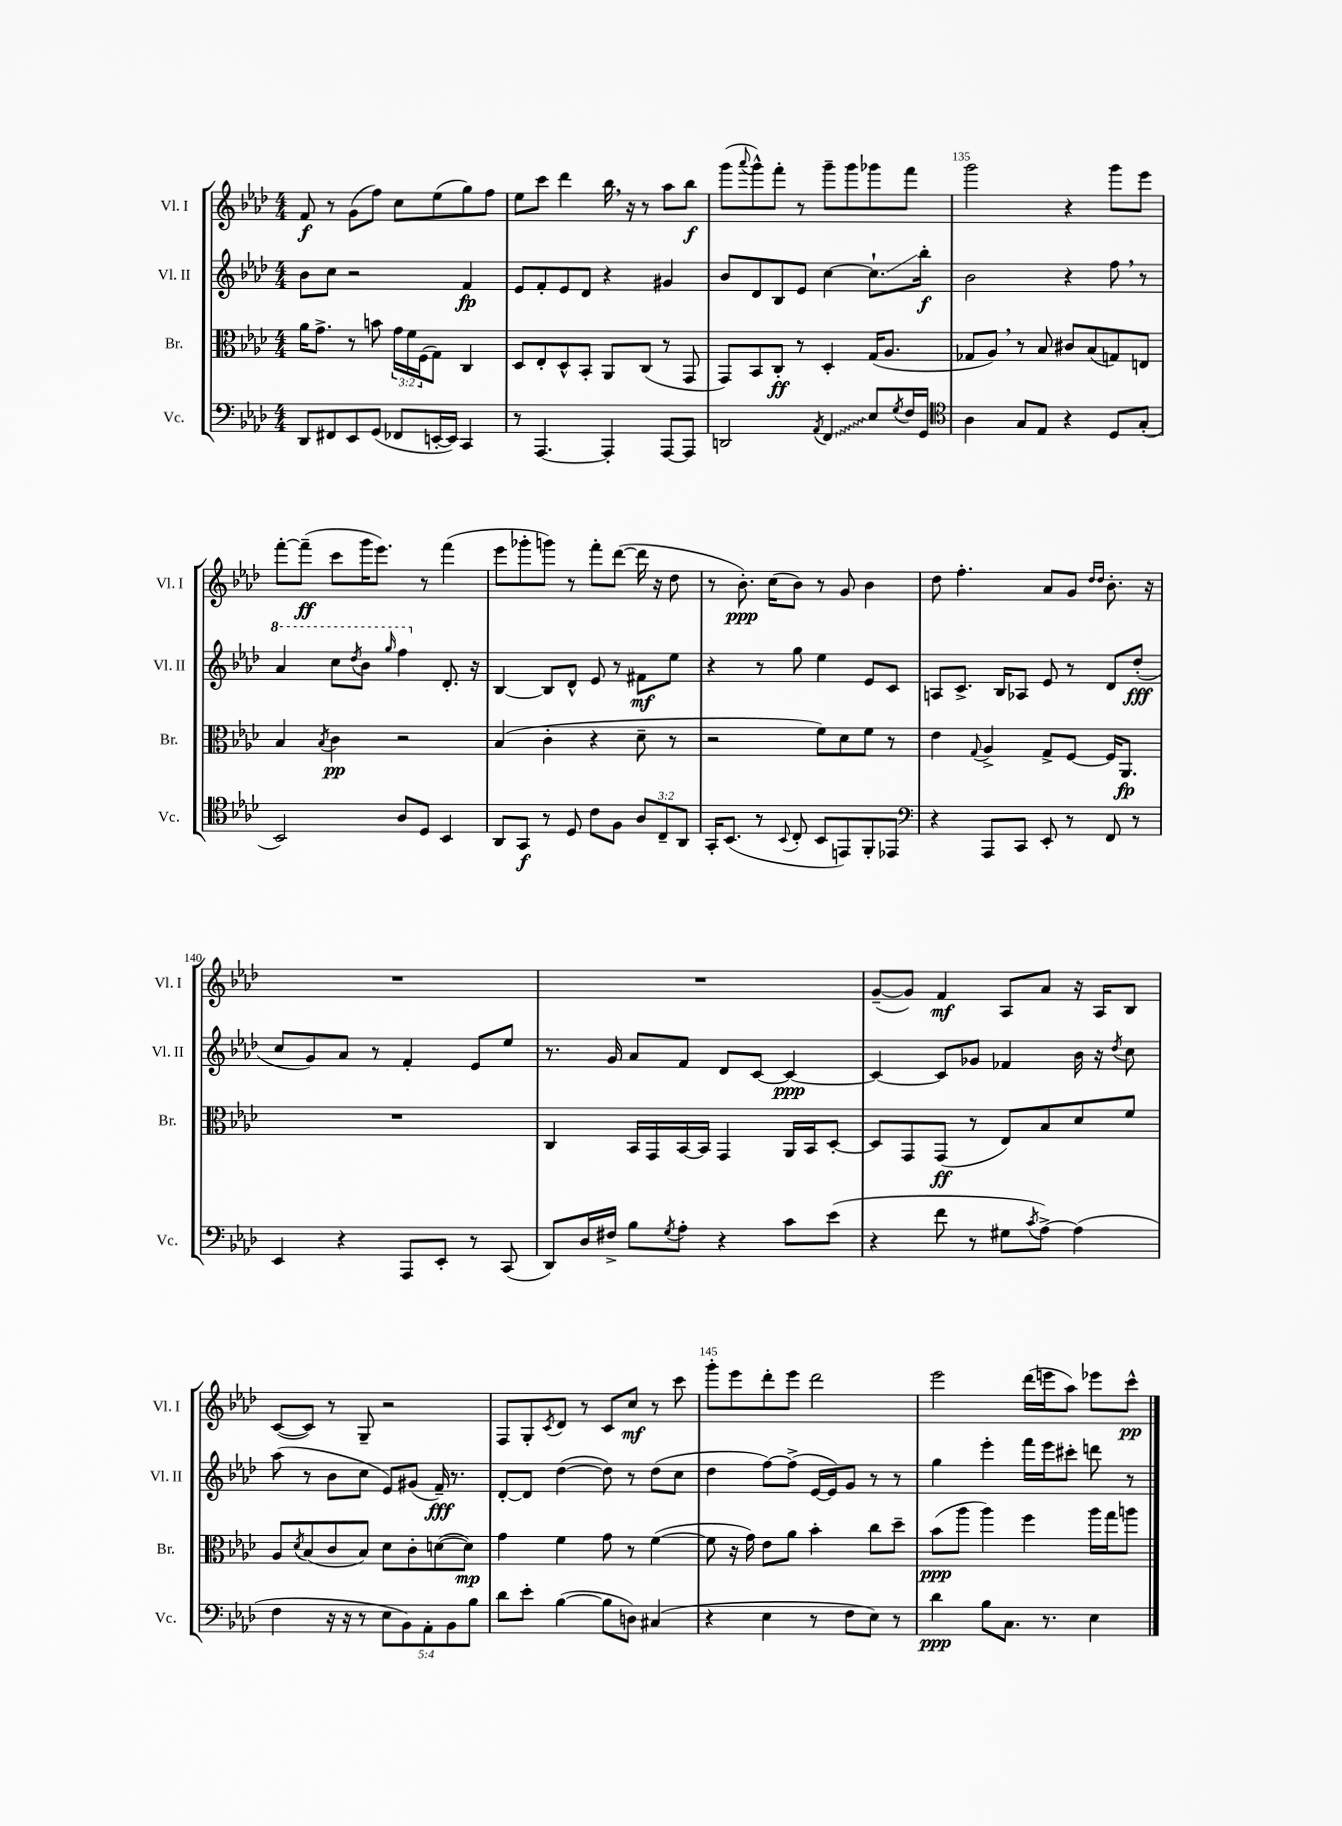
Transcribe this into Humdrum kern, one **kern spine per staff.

**kern	**kern	**kern	**kern
*staff4	*staff3	*staff2	*staff1
*clefF4	*clefC3	*clefG2	*clefG2
*k[b-e-a-d-]	*k[b-e-a-d-]	*k[b-e-a-d-]	*k[b-e-a-d-]
*M4/4	*M4/4	*M4/4	*M4/4
8DD-/L	16a-\LK	8b-\L	8f/
.	8.g^\J	.	.
8FF#/	.	8cc\J	8r
8EE-/	8r	2r	(8g\L
(8GG/J	8b\	.	8ff\J)
8FF-/L	24g\LL	.	8cc\L
.	24f\	.	.
.	(24F\J	.	.
[16EE'/L	8G\J)	.	(8ee-\
16EE/]JJ)	.	.	.
4CC/	4C/	4f/	8gg\)
.	.	.	8ff\J
=	=	=	=
8r	8D-/L	8e-/L	8ee-\L
[4.AAA-/	8E-'/	8f'/	8ccc\J
.	8D-^^/	8e-/	4ddd-\
.	8BB-'/J	8d-/J	.
4AAA-'/]	8AA-/L	4r	16bb-\
.	.	.	16r
.	(8C/J	.	8r
[8AAA-/L	8r	4g#/	8aa-\L
8AAA-/]J	8GG/	.	8bb-\J
=	=	=	=
2DD/	8GG/L)	8b-/L	(8ggg\L
.	.	.	8qqaaa-/
.	8BB-/	8d-/	8ggg^^\)
.	8C'/J	8B-/	8fff'\J
.	8r	8e-/J	8r
8qAA-/	.	.	.
4FF/	4D-'/	[4cc\	8ggg~\L
.	.	.	8ggg\
8E-/L	(16G/LK	8.cc`\]L	8ggg-\
.	8.A-/J	.	.
8qG/	.	.	.
16F/L	.	.	8fff\J
16GG/JJ	.	16bb-'\Jk	.
=	=	=	=
*clefC4	*	*	*
4A-\	8G-/L	2b-\	2ggg\
.	8A-/J)	.	.
8G/L	8r	.	.
8E-/J	8B-/	.	.
4r	8c#/L	4r	4r
.	(8B-/	.	.
8D-/L	8G/)	8ff\	8ggg\L
(8G'/J	8E/J	8r	8eee-\J
=	=	=	=
2BB-/)	4B-/	4aa-/	[8fff'\L
.	.	.	(8fff~\]J
.	8qB-/	.	.
.	4c\	8ccc\L	8ccc\L
.	.	8qddd-/	.
.	.	8bb-\J	16ggg\K
.	.	.	8.eee-\J)
.	.	16qqggg/	.
8A-/L	2r	4fff\	.
8D-/J	.	.	8r
4BB-/	.	8.d-'/	(4fff\
.	.	16r	.
=	=	=	=
8AA-/L	(4B-/	[4B-/	8eee-\L
8GG/J	.	.	8ggg-'\
8r	4c'\	8B-/]L	8ggg\J)
8D-/	.	8d-^^/J	8r
8c\L	4r	8e-/	8fff'\L
8F\J	.	8r	([8ddd-\J
12A-/L	8d-~\	8f#\L	16ddd-\]
.	.	.	16r
12C~/	.	.	.
.	8r	8ee-\J	8dd-\
12AA-/J	.	.	.
=	=	=	=
16GG'/LK	2r	4r	8r
(8.BB-/J	.	.	.
.	.	.	8.b-'\)
8r	.	8r	.
.	.	.	(16cc\LK
8qqBB-/	.	.	.
8C'/	.	8gg\	8b-\J)
8BB-/L	8f\L)	4ee-\	8r
8EE/)	8d-\	.	8g/
8FF'/	8f\J	8e-/L	4b-\
8EE-/J	8r	8c/J	.
=	=	=	=
*clefF4	*	*	*
4r	4e-\	8A/L	8dd-\
.	.	8.c^/J	4.ff'\
.	8qqG/	.	.
8AAA-/L	4A-^/	.	.
.	.	16B-/LK	.
8CC/J	.	8A-/J	.
8EE-'/	8G^/L	8e-/	8a-/L
8r	[8F/J	8r	8g/J
.	.	.	16qqdd-/LL
.	.	.	16qqdd-/JJ
8FF/	16F/]LK	8d-/L	8.b-'\
.	8.AA-/J	.	.
8r	.	(8dd-'/J	.
.	.	.	16r
=	=	=	=
4EE-/	1r	8cc/L	1r
.	.	8g/)	.
4r	.	8a-/J	.
.	.	8r	.
8AAA-/L	.	4f'/	.
8EE-'/J	.	.	.
8r	.	8e-/L	.
(8CC/	.	8ee-/J	.
=	=	=	=
8DD-/L)	4C/	8.r	1r
16D-/L	.	.	.
16F#^/JJ	.	16g/	.
8B-\L	16BB-/LL	8a-/L	.
.	16GG/	.	.
8qG/	.	.	.
8A-'\J	[16BB-/	8f/J	.
.	16BB-/]JJ	.	.
4r	4GG/	8d-/L	.
.	.	[8c/J	.
8c\L	16AA-/LL	4c/_	.
.	16BB-/J	.	.
(8e-\J	[8D-'/J	.	.
=	=	=	=
4r	8D-/]L	4c/_	([8g~/L
.	8GG/	.	8g/]J)
8f\	(8GG/J	8c/]L	4f/
8r	8r	8g-/J	.
8G#\L	8E-/L)	4f-/	8A-/L
8qc/	.	.	.
[8A-^\J)	8B-/	.	8a-/J
(4A-\]	8d-/	16b-\	16r
.	.	16r	16A-/LK
.	.	8qdd-/	.
.	8f/J	8cc\	8B-/J
=	=	=	=
4F\	8A-/L	(8aa-\	([8c/L
.	8qd-/	.	.
.	(8B-/	8r	8c/]J)
16r	8c/	8b-\L	8r
16r	.	.	.
8r	8B-/J)	8cc\J	8G~/
10E-\L	8d-\L	8e-/L)	2r
10BB-\)	.	.	.
.	8c'\	(8g#/J	.
10AA-'\	.	.	.
.	([8d\	16f~/)	.
10BB-\	.	.	.
.	.	8.r	.
.	8d\]J)	.	.
10B-\J	.	.	.
=	=	=	=
8d-\L	4g\	[8d-'/L	8F/L
8e-'\J	.	8d-/]J	8G'/
.	.	.	8qc/
([4B-\	4f\	([4dd-\	8d-/J
.	.	.	8r
8B-\]L	8g\	8dd-\])	8c/L
8D\J)	8r	8r	8cc/J
(4C#/	([4f\	(8dd-\L	8r
.	.	8cc\J	8ccc\
=	=	=	=
4r	8f\]	4dd-\	8ggg'\L
.	16r	.	8eee-\
.	16g\)	.	.
4E-\	8e-\L	[8ff\L)	8ddd-'\
.	8a-\J	(8ff^\]J	8eee-\J
8r	4b-'\	[16e-/LL	2ddd-\
.	.	16e-/]J)	.
8F\L	.	8g/J	.
8E-\J)	8cc\L	8r	.
8r	8dd-~\J	8r	.
=	=	=	=
4d-\	(8b-\L	4gg\	2eee-\
.	8aa-\J	.	.
8B-\L	4aa-\)	4eee-'\	.
8.C\J	.	.	.
.	4ff\	16fff\LL	(16ddd-\LL
8.r	.	16eee-\J	16eee\J
.	.	8ccc#'\J	8aa-\J)
4E-\	16aa-\LL	8ddd\	8eee-\L
.	16gg\J	.	.
.	8aa\J	8r	8ccc^^\J
==	==	==	==
*-	*-	*-	*-
